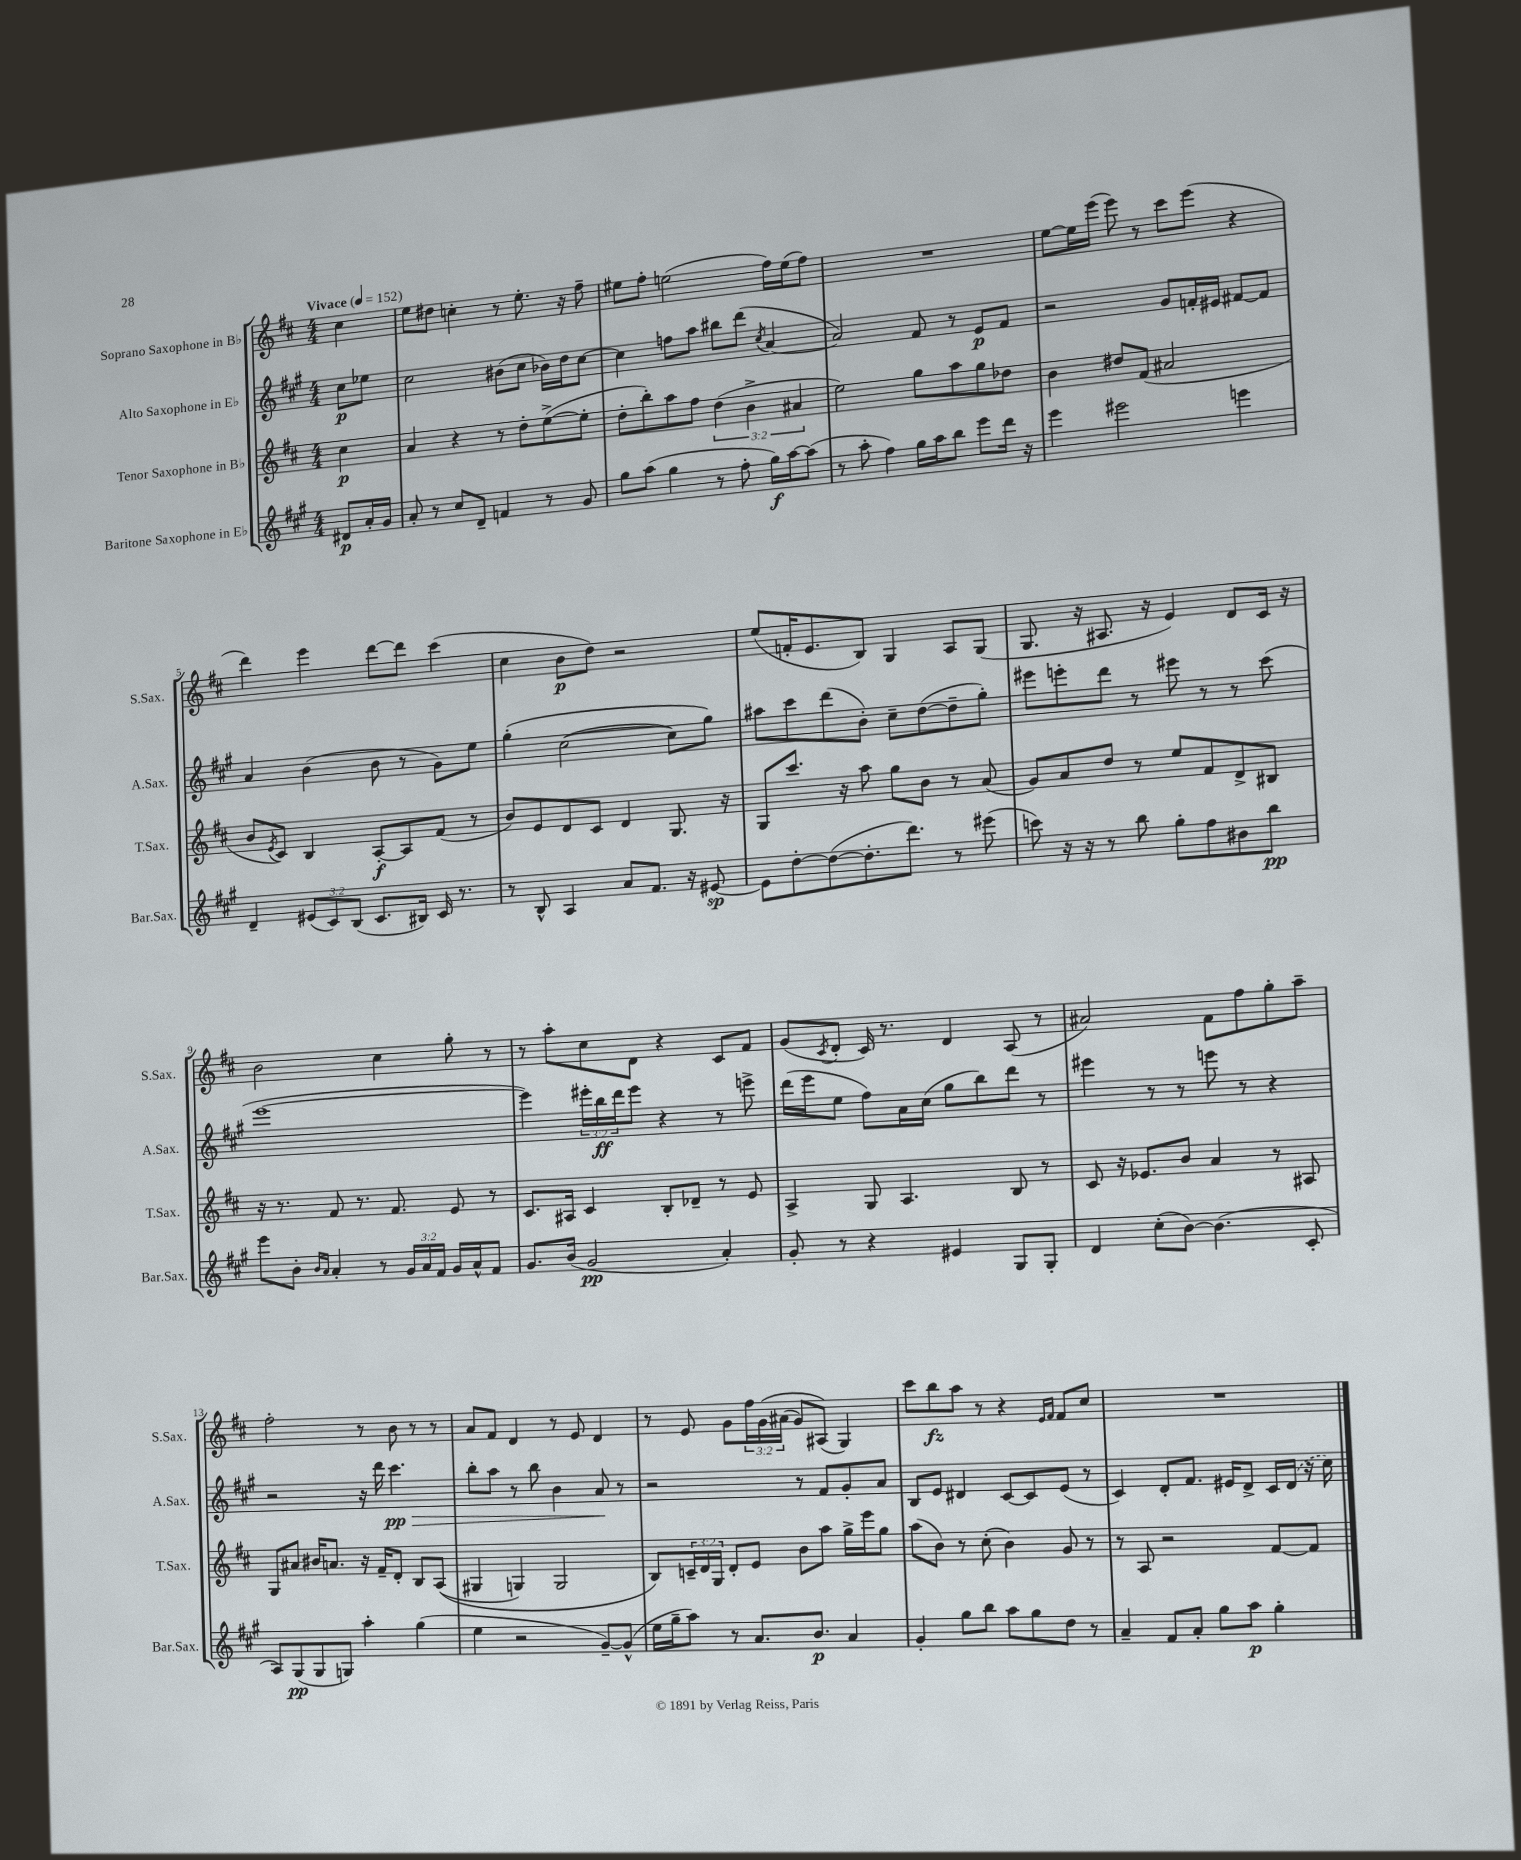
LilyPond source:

<<
\new StaffGroup <<
\new Staff = "s0" \with { instrumentName = "Soprano Saxophone in Bb" shortInstrumentName = "S.Sax." } {
    \clef treble \key d \major \numericTimeSignature \time 4/4 \override Staff.TupletNumber.text = #tuplet-number::calc-fraction-text \partial 4 \tempo "Vivace" 4 = 152
    cis''4 |
    e''8 dis''8 c''4-. r8 e''8.-. r16 fis''8-- |
    eis''8 fis''8-. e''2( fis''16) e''16( fis''8) |
    R1 |
    e''8~ e''16 e'''16( e'''8) r8 cis'''8 e'''8( r4 |
    d'''4) e'''4 d'''8~ d'''8 cis'''4( |
    cis''4 b'8\p d''8) r2 |
    e''8( f'16-. e'8. b8) g4 a8 g8( |
    g8. r16 ais8. r16 e'4) d'8 cis'16 r16 |
    b'2 cis''4 g''8-. r8 |
    r8 a''8-. cis''8 d'8 r4 cis'8 fis'8 |
    g'8( \acciaccatura { cis'8 } d'8-. cis'16) r8. d'4 a8( r8 |
    ais'2) fis'8 fis''8 g''8-. a''8-- |
    fis''2-. r8 b'8 r8 r8 |
    a'8 fis'8 d'4 r8 e'8 d'4 |
    r8 e'8 g'8 \tuplet 3/2 { fis''16 g'16\( ais'16( } g'8) ais8(\) g4) |
    cis'''8 b''8\fz a''8 r8 r4 \grace { e'16 fis'16 } fis'8 cis''8 |
    R1 \bar "|." |
}
\new Staff = "s1" \with { instrumentName = "Alto Saxophone in Eb" shortInstrumentName = "A.Sax." } {
    \clef treble \key a \major \numericTimeSignature \time 4/4 \override Staff.TupletNumber.text = #tuplet-number::calc-fraction-text \partial 4
    cis''8\p ees''8 |
    cis''2 bis'8( cis''8 bes'16) d''16 cis''8~ |
    cis''4 f''8 a''8 bis''8 d'''8( \acciaccatura { cis''8 } a'4~ |
    a'2) fis'8 r8 e'8\p fis'8 |
    r2 gis'8 f'16-. eis'16 fis'8~ fis'8 |
    a'4 b'4( b'8 r8 gis'8) e''8 |
    gis''4-.\( cis''2~( cis''8) gis''8\) |
    ais''8 cis'''8 d'''8( b'8-.) cis''8-- d''8~( d''8-- gis''8-.) |
    eis'''8 e'''8-. d'''8 r8 eis'''8 r8 r8 cis'''8( |
    e'''1~ |
    e'''4) \tuplet 3/2 { eis'''16-. b''16\ff d'''16 } eis'''8 r4 r8 e'''8-> |
    d'''16( e'''16 e''8 fis''8) a'16 cis''16( gis''8 b''8) d'''8 r8 |
    eis'''4 r8 r8 e'''8 r8 r4 |
    r2 r16 d'''16 cis'''4.\pp\> |
    b''8-. a''8 r8 b''8 b'4 a'8\! r8 |
    r2 r8 fis'8 gis'8-. a'8 |
    b8 e'8 dis'4 cis'8~ cis'8 e'8( r8 |
    cis'4) d'8-. fis'8. eis'16 d'8-> cis'16 \once \slurDashed d'16( r16 cis''16) \bar "|." |
}
\new Staff = "s2" \with { instrumentName = "Tenor Saxophone in Bb" shortInstrumentName = "T.Sax." } {
    \clef treble \key d \major \numericTimeSignature \time 4/4 \override Staff.TupletNumber.text = #tuplet-number::calc-fraction-text \partial 4
    cis''4\p |
    a'4 r4 r8 d''8-. e''8~->( e''8-. |
    d''8-. b''8-.) a''8 fis''8 \tuplet 3/2 { d''4( b'4-> ais'4 } |
    e''2) g''8 a''8 g''8 des''8 |
    b'4 dis''8 fis'8( ais'2 |
    b'8 \acciaccatura { e'8 } cis'8) b4 a8~-.\f a8 fis'8( r8 |
    b'8) e'8 d'8 cis'8 d'4 g8. r16 |
    g8 cis'''8. r16 a''8 g''8 b'8 r8 a'8( |
    g'8) a'8 d''8 r8 e''8 fis'8 d'8-> bis8 |
    r16 r8. fis'8 r8. fis'8. e'8 r8 |
    cis'8. ais16 cis'4 b8-. des'8-- r8 e'8 |
    a4-> g8 a4. b8 r8 |
    cis'8 r16 ees'8. b'8 a'4 r8 ais8 |
    g8 ais'8 bis'16 a'8. r16 fis'16-- d'8-. b8 a8(\( |
    gis4 g4) g2 |
    b8\) \tuplet 3/2 { c'16-- d'16 g16 } d'8-. e'8 b'8 a''8 g''16-> e'''16 g''8 |
    a''8( b'8) r8 cis''8-.( b'4) g'8 r8 |
    r8 a8 r2 fis'8~ fis'8 \bar "|." |
}
\new Staff = "s3" \with { instrumentName = "Baritone Saxophone in Eb" shortInstrumentName = "Bar.Sax." } {
    \clef treble \key a \major \numericTimeSignature \time 4/4 \override Staff.TupletNumber.text = #tuplet-number::calc-fraction-text \partial 4
    dis'8\p a'16-. gis'16 |
    a'8-. r8 cis''8 d'8-- f'4 r8 gis'8 |
    gis''8 a''8( gis''4 r8 fis''8-. gis''16\f) a''16~ a''8( |
    r8 a''8-. fis''4) gis''16 a''16 b''8 e'''8 d'''16 r16 |
    e'''4 eis'''2 e'''4 |
    d'4-- \tuplet 3/2 { eis'8( cis'8) b8( } cis'8. bis16) cis'16 r8. |
    r8 b8-^ a4 a'8 fis'8. r16 eis'8~\sp |
    eis'8 d''8~-. d''8~( d''8.-. d'''8.) r8 eis'''8( |
    c'''8) r16 r16 r8 b''8 gis''8-. fis''8 bis'8 b''8\pp |
    e'''8 b'8-. \grace { b'16 a'16 } a'4-. r8 \tuplet 3/2 { gis'16 a'16 fis'16 } gis'16 a'16-^ fis'8 |
    gis'8. b'16( gis'2\pp a'4-.) |
    gis'8-. r8 r4 eis'4 gis8 gis8-. |
    d'4 cis''8-.( b'8~) b'4.( cis'8-. |
    a8) gis8\pp( gis8 g8) a''4-. gis''4( |
    e''4 r2 gis'8~--) gis'8-^( |
    e''16 gis''16-- a''8) r8 a'8. b'8.\p a'4 |
    gis'4-. gis''8 b''8 a''8 gis''8 d''8 r8 |
    a'4-- fis'8 a'8-. gis''8 a''8\p gis''4-. \bar "|." |
}
>>
>>
